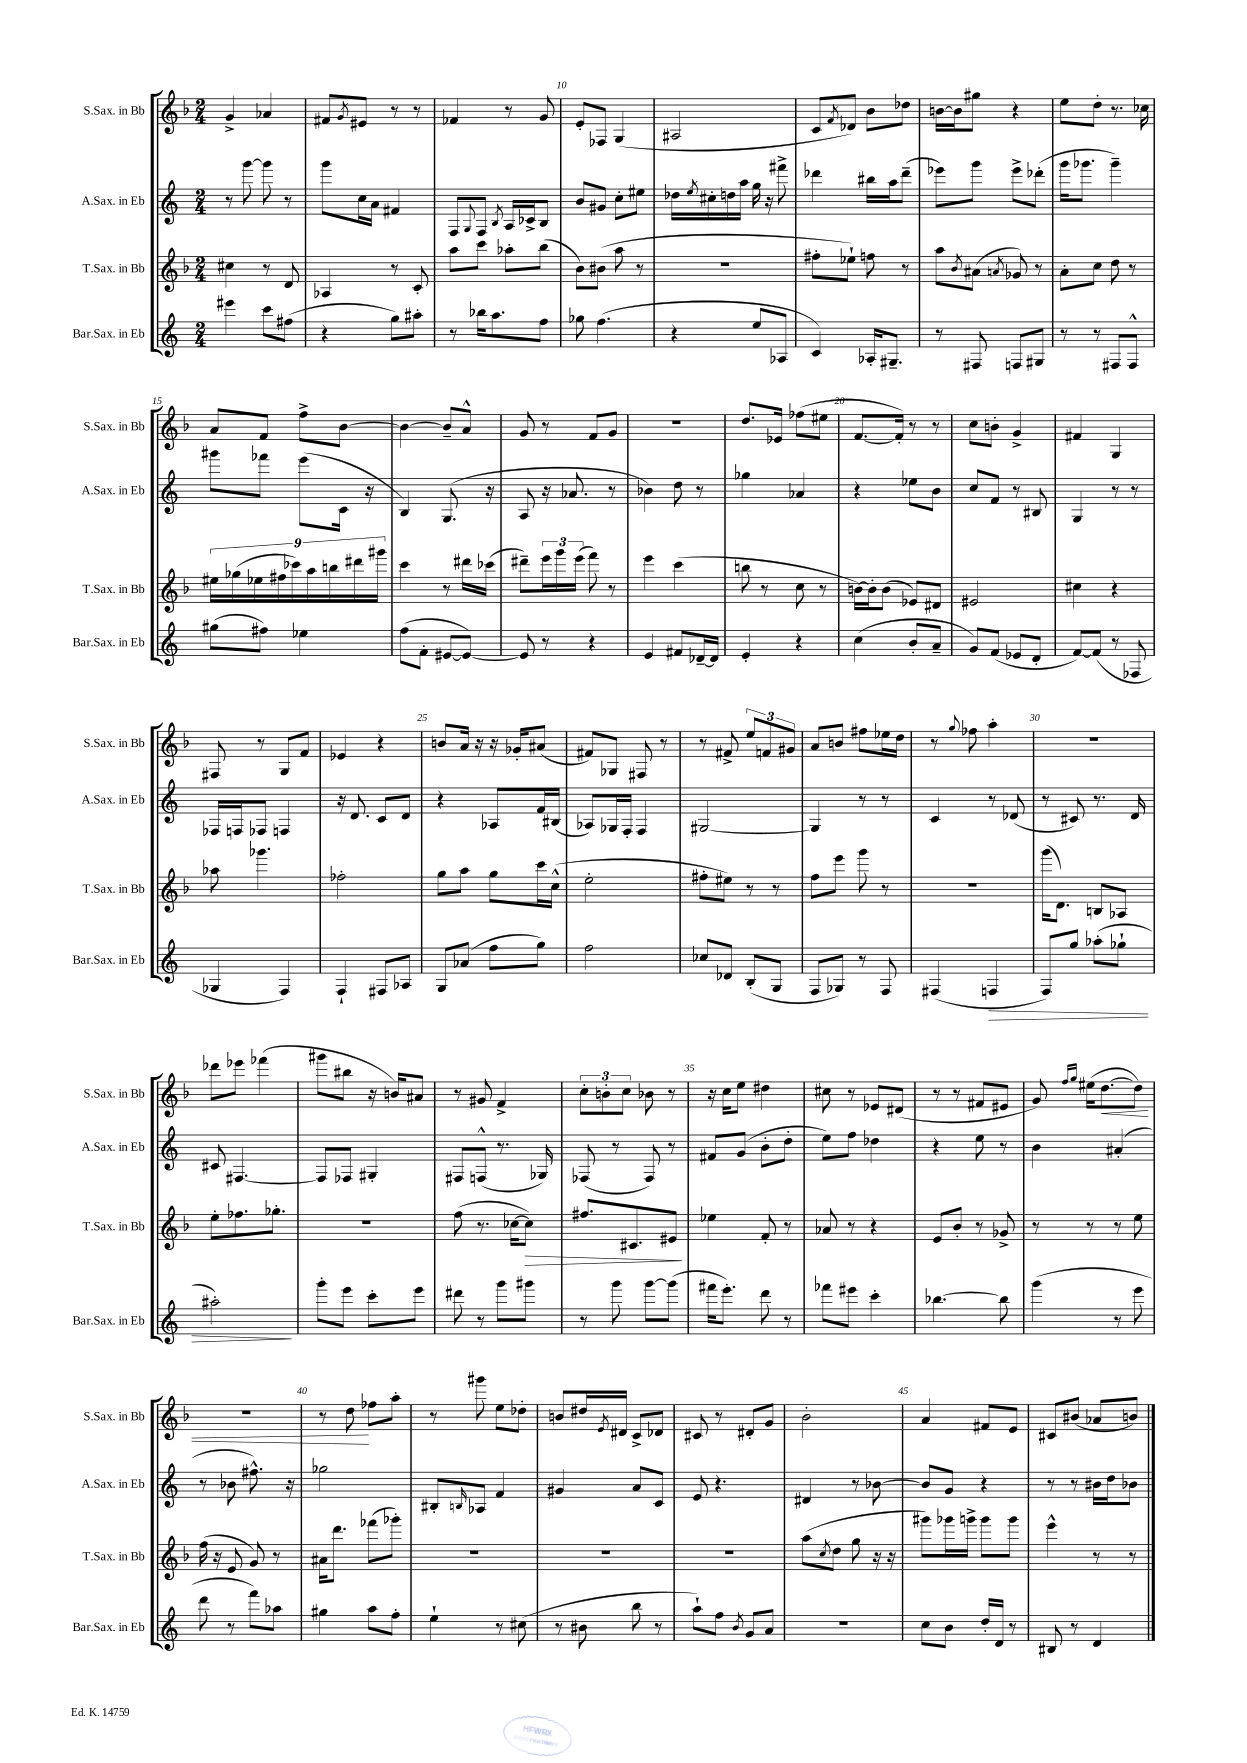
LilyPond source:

<<
\new StaffGroup <<
\new Staff = "s0" \with { instrumentName = "S.Sax. in Bb" shortInstrumentName = "S.Sax. in Bb" } {
    \clef treble \key f \major \numericTimeSignature \time 2/4
    g'4-> aes'4 |
    fis'8 \acciaccatura { g'8 } eis'8 r8 r8 |
    fes'4 r8 g'8 |
    e'8-. fes8 g4( |
    ais2 |
    c'8 \acciaccatura { f'8 } des'8) bes'8 des''8 |
    b'16~ b'16 gis''8 r4 |
    e''8 d''8-. r8. ces''16 |
    a'8 f'8 f''8-> bes'8~ |
    bes'4~ bes'8-- a'8-^ |
    g'8 r8 f'8 g'8 |
    r2 |
    d''8. ees'16 fes''8( eis''8 |
    f'8.~ f'16-.) r8 r8 |
    c''8 b'8-. g'4-> |
    fis'4 g4 |
    fis8 r8 g8 f'8 |
    ees'4 r4 |
    b'8 a'16 r16 r16 ges'16-. ais'8( |
    fis'8) ges8 fis8 r8 |
    r8 fis'8-> \tuplet 3/2 { e''8 f'8 gis'8 } |
    a'8 b'8 fis''8 ees''16 d''16 |
    r8 \appoggiatura { g''8 } fes''8 a''4-. |
    r2 |
    des'''8 ees'''8 fes'''4( |
    gis'''8 bis''8 r16 b'16) ais'8 |
    r8 gis'8 f'4-> |
    \tuplet 3/2 { c''8-. b'8-. c''8 } bes'8 r8 |
    r16 c''16 e''8 dis''4 |
    cis''8 r8 ees'8 dis'8( |
    r8 r8 fis'8 eis'8 |
    g'8) \grace { f''16 g''16 } eis''16( d''8.~\< d''8) |
    R2 |
    r8 d''8\! fes''8 a''8-. |
    r8 gis'''8 e''8 des''8-. |
    b'8 dis''16 \acciaccatura { e'8 } dis'16 c'8-> des'8 |
    cis'8 r8 dis'8-. g'8 |
    bes'2-. |
    a'4 fis'8 e'8 |
    cis'8 bis'8( aes'8 b'8) \bar "|." |
}
\new Staff = "s1" \with { instrumentName = "A.Sax. in Eb" shortInstrumentName = "A.Sax. in Eb" } {
    \clef treble \key c \major \numericTimeSignature \time 2/4
    r8 g'''8~ g'''8 r8 |
    g'''8 c''16 a'16 fis'4 |
    f8 \appoggiatura { g8 } f8 \acciaccatura { b8 } a16 ces'16-> b8 |
    b'8 gis'8 c''8-. eis''8 |
    des''16 \acciaccatura { e''8 } cis''16-. d''16 a''16 g''16 r16 fis'''8-> |
    des'''4 bis''16 a''16 des'''8--( |
    ees'''8) g'''8 ees'''8-> des'''8-.( |
    g'''16 ges'''8. ges'''4--) |
    gis'''8 fes'''8 e'''8( c'16 r16 |
    b4) g8.( r16 |
    a8 r16 aes'8. r8 |
    bes'4) d''8 r8 |
    ges''4 aes'4 |
    r4 ees''8 b'8 |
    c''8 f'8 r8 bis8 |
    g4 r8 r8 |
    fes16 f16 fes8 f4 |
    r16 d'8. c'8 d'8 |
    r4 aes8 f'16 bis16( |
    aes8) ges16 f16-. f4 |
    gis2~ |
    gis4 r8 r8 |
    c'4 r8 des'8( |
    r8 cis'8) r8. d'16 |
    cis'8 fis4.~ |
    fis8 fes8 gis4-. |
    fis8 f8-^( r8. ges16) |
    fes8( r8 fes8) r8 |
    fis'8 g'8( b'8-. d''8-. |
    e''8) f''8 des''4 |
    r4 e''8 r8 |
    b'4 ais'4-.( |
    r8 bes'8 fis''8.-^) r16 |
    ges''2 |
    bis8-. \grace { b16 } aes8 f'4 |
    gis'4 a'8 c'8 |
    e'8 r4. |
    dis'4 r8 bes'8~ |
    bes'8 g'8 r4 |
    r8 r8 bis'16 d''16 bes'8 \bar "|." |
}
\new Staff = "s2" \with { instrumentName = "T.Sax. in Bb" shortInstrumentName = "T.Sax. in Bb" } {
    \clef treble \key f \major \numericTimeSignature \time 2/4
    cis''4 r8 d'8 |
    aes4 r8 c'8-. |
    a''8 c'''8 aes''8-. bes''8( |
    bes'8) bis'8( a''8 r8 |
    r2 |
    fis''8-. ees''8-!) f''8 r8 |
    a''8 \acciaccatura { bes'8 } ais'8( \acciaccatura { a'8 } ges'8) r8 |
    a'8-. c''8 d''8 r8 |
    \tuplet 9/8 { eis''16 ges''16( ees''16 fis''16 ces'''16) a''16 b''16 dis'''16 gis'''16 } |
    c'''4 r8 dis'''16 ces'''16( |
    dis'''8--) \tuplet 3/2 { e'''16 g'''16 e'''16( } f'''8) r8 |
    e'''4 c'''4( |
    b''8 r8 c''8 r8 |
    b'16~) b'16-. b'8( ees'8) dis'8 |
    eis'2 |
    cis''4 r4 |
    aes''8 ges'''4. |
    fes''2-. |
    g''8 a''8 g''8 c'''16 c''16-^( |
    e''2-. |
    fis''8-. eis''8) r8 r8 |
    f''8 e'''8 g'''8 r8 |
    r2 |
    g'''16( d'8.) b8 aes8 |
    e''8-. fes''8. ges''8.-. |
    r2 |
    f''8( r8. ces''16~ ces''8\>) |
    fis''8. cis'8. eis'8\! |
    ees''4 f'8-. r8 |
    aes'8 r8 r4 |
    e'8 bes'8-. r8 ges'8-> |
    r8 r8 r8 e''8 |
    f''16( r16 e'8 g'8) r8 |
    ais'16 d'''8. fes'''8( ges'''8-.) |
    R2 |
    R2 |
    R2 |
    a''8( \acciaccatura { c''8 } d''8 g''8 r16 r16 |
    gis'''8) ges'''16 g'''16-> g'''8 g'''8 |
    e'''4-^ r8 r8 \bar "|." |
}
\new Staff = "s3" \with { instrumentName = "Bar.Sax. in Eb" shortInstrumentName = "Bar.Sax. in Eb" } {
    \clef treble \key c \major \numericTimeSignature \time 2/4
    eis'''4 c'''8 fis''8( |
    r4 g''8) ais''8-. |
    r8 bes''16 a''8. f''8 |
    ges''8 f''4.( |
    r4 e''8 aes8 |
    c'4) aes16-. gis8.-- |
    r8 fis8 f8 gis8 |
    r8 r8 fis8 fis8-^ |
    gis''8( fis''8) ees''4 |
    f''8( f'8-. eis'8~ eis'8~) |
    eis'8 r8 r4 |
    e'4 fis'8 des'16~-- des'16 |
    e'4-. r4 |
    c''4( b'8-. a'8-- |
    g'8) f'8( ees'8 d'8-. |
    f'8~) f'8( r8 fes8 |
    ges4 f4) |
    f4-! fis8 aes8 |
    g8 aes'8( f''8 g''8) |
    f''2 |
    ces''8 des'8 b8-.( g8 |
    f8 ges8) r8 f8 |
    fis4( f4\> |
    f8) g''8 aes''8-.( ges''8-! |
    ais''2-.\!) |
    g'''8-. e'''8 c'''8-. e'''8 |
    dis'''8 r8 g'''8 gis'''8 |
    r8 g'''8 g'''8~ g'''8( |
    fis'''16 e'''8.-.) d'''8 r8 |
    fes'''8 eis'''8 c'''4-. |
    bes''4.~ bes''8 |
    g'''4( r8 e'''8 |
    d'''8 r8 f'''8) aes''8 |
    gis''4 a''8 f''8-. |
    e''4-! r8 cis''8( |
    r8 bis'8 b''8 r8 |
    a''8-!) f''8 \acciaccatura { b'8 } g'8 a'8 |
    r2 |
    c''8 b'8 d''16-. d'16 r8 |
    bis8 r8 d'4 \bar "|." |
}
>>
>>
\layout { \context { \Score currentBarNumber = #7 \override BarNumber.break-visibility = ##(#f #t #t) barNumberVisibility = #(every-nth-bar-number-visible 5) } }
